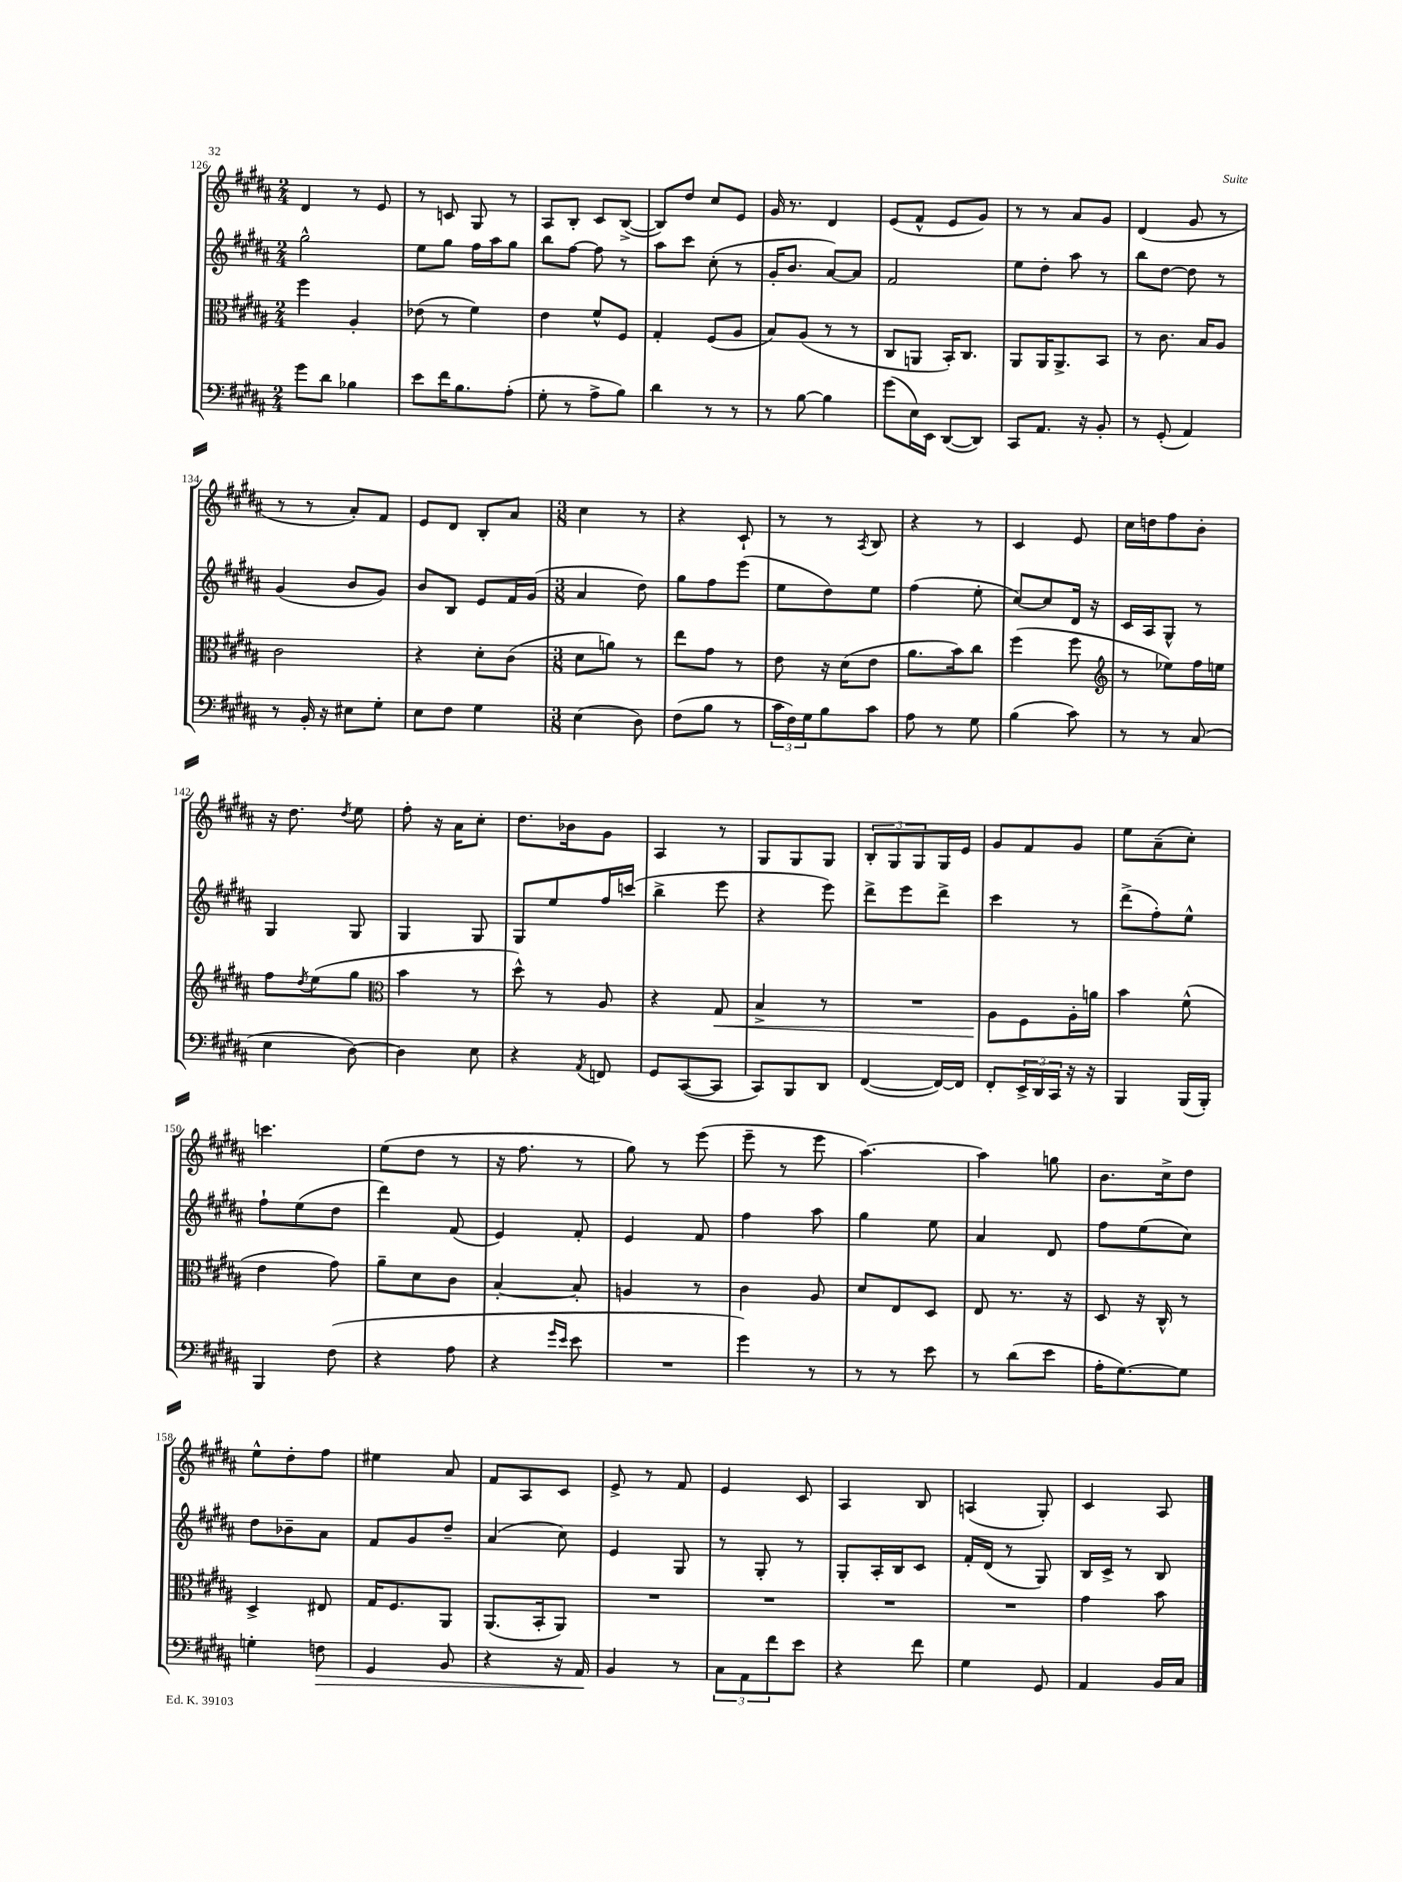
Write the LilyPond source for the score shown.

<<
\new StaffGroup <<
\new Staff = "s0" {
    \clef treble \key b \major \numericTimeSignature \time 2/4
    dis'4 r8 e'8 |
    r8 c'8 gis8 r8 |
    ais8 b8-. cis'8 b8~->( |
    b8) dis''8 cis''8 e'8 |
    gis'16 r8. dis'4 |
    e'8( fis'8-^ e'8 gis'8) |
    r8 r8 ais'8 gis'8 |
    dis'4( gis'8 r8 |
    r8 r8 ais'8-.) fis'8 |
    e'8 dis'8 b8-. ais'8 |
    \numericTimeSignature \time 3/8 cis''4 r8 |
    r4 cis'8-! |
    r8 r8 \acciaccatura { ais8 } b8 |
    r4 r8 |
    cis'4 e'8 |
    cis''16 d''16 fis''8 b'8-. |
    r16 dis''8. \acciaccatura { dis''8 } e''8 |
    fis''8-. r16 ais'16 cis''8-. |
    dis''8. bes'16 gis'8 |
    ais4 r8 |
    gis8 gis8 gis8 |
    \tuplet 3/2 { b8-. gis8 gis8 } gis16 e'16 |
    gis'8 fis'8 gis'8 |
    e''8 ais'8--( cis''8-.) |
    c'''4. |
    e''8( dis''8 r8 |
    r16 fis''8. r8 |
    gis''8) r8 e'''8( |
    e'''8-- r8 e'''8 |
    ais''4.~) |
    ais''4 g''8 |
    b'8. cis''16-> dis''8 |
    e''8-^ dis''8-. fis''8 |
    eis''4 ais'8 |
    fis'8 ais8 cis'8 |
    e'8-> r8 fis'8 |
    e'4 cis'8 |
    ais4 b8 |
    a4( gis8-.) |
    cis'4 ais8 \bar "|." |
}
\new Staff = "s1" {
    \clef treble \key b \major \numericTimeSignature \time 2/4
    gis''2-^ |
    e''8 gis''8 fis''16 ais''16 gis''8 |
    b''8 fis''8~ fis''8 r8 |
    ais''8 cis'''8 cis''8-.( r8 |
    gis'16-. b'8. ais'8~) ais'8 |
    fis'2 |
    e''8 dis''8-. ais''8 r8 |
    b''8 dis''8~ dis''8 r8 |
    gis'4( b'8 gis'8) |
    b'8 b8 e'8 fis'16 gis'16( |
    \numericTimeSignature \time 3/8 ais'4 dis''8) |
    gis''8 fis''8 e'''8( |
    e''8 dis''8) e''8 |
    fis''4( e''8-. |
    cis''8~) cis''8 dis'16 r16 |
    cis'16 ais16 gis8-^ r8 |
    gis4 gis8 |
    gis4 gis8 |
    gis8 e''8 fis''16 c'''16( |
    b''4-> e'''8 |
    r4 e'''8) |
    dis'''8-> e'''8 dis'''8-> |
    cis'''4 r8 |
    dis'''8->( fis''8-.) e''8-^ |
    fis''8-! e''8( dis''8 |
    dis'''4) fis'8( |
    e'4) fis'8-. |
    e'4 fis'8 |
    fis''4 ais''8 |
    gis''4 e''8 |
    ais'4 dis'8 |
    fis''8 e''8( cis''8) |
    dis''8 bes'8-- ais'8 |
    fis'8 gis'8 dis''8-- |
    ais'4( cis''8) |
    e'4 gis8 |
    r8 gis8-. r8 |
    gis8-. ais16-. b16 cis'8 |
    fis'16-. dis'16( r8 gis8) |
    b16 cis'16-> r8 b8 \bar "|." |
}
\new Staff = "s2" {
    \clef alto \key b \major \numericTimeSignature \time 2/4
    fis''4 ais4-. |
    ees'8( r8 fis'4) |
    e'4 fis'8-^ fis8 |
    gis4-. fis8( ais8 |
    b8) ais8( r8 r8 |
    cis8 a,8 b,16-.) cis8. |
    ais,8 ais,16 ais,8.-> b,8 |
    r8 cis'8. b16 ais8 |
    cis'2 |
    r4 dis'8-. cis'8( |
    \numericTimeSignature \time 3/8 dis'8 a'8) r8 |
    e''8 gis'8 r8 |
    e'8 r16 dis'16( e'8 |
    ais'8. b'16) cis''8 |
    fis''4( fis''8 |
    \clef treble r8 ees''8) fis''16 e''16 |
    fis''8 \acciaccatura { dis''8 } e''8( gis''8 |
    \clef alto b'4 r8 |
    dis''8-^) r8 ais8 |
    r4 gis8\< |
    b4-> r8 |
    R4. |
    ais8\! fis8 ais16-. a'16 |
    b'4 fis'8-^( |
    e'4 gis'8) |
    ais'8-- dis'8 cis'8 |
    b4~-. b8-. |
    a4 r8 |
    cis'4 ais8 |
    dis'8 e8 dis8 |
    e8 r8. r16 |
    dis8 r16 cis16-^ r8 |
    dis4-> eis8 |
    gis16 fis8. ais,8 |
    ais,8.( b,16-. ais,8) |
    R4. |
    R4. |
    R4. |
    R4. |
    gis'4 b'8 \bar "|." |
}
\new Staff = "s3" {
    \clef bass \key b \major \numericTimeSignature \time 2/4
    gis'8 dis'8 bes4 |
    e'8 fis'16 b8. ais8-.( |
    gis8-. r8 ais8-> b8) |
    dis'4 r8 r8 |
    r8 b8~ b4 |
    gis'8( e16) e,16 dis,8~( dis,8) |
    cis,8 ais,8. r16 b,8-. |
    r8 gis,8-.( ais,4) |
    r8 b,16-. r16 eis8 gis8-. |
    e8 fis8 gis4 |
    \numericTimeSignature \time 3/8 e4( dis8) |
    fis8( b8 r8 |
    \tuplet 3/2 { cis'16 fis16) gis16 } b8 cis'8 |
    ais8 r8 gis8 |
    b4( cis'8) |
    r8 r8 cis8( |
    e4 dis8~) |
    dis4 e8 |
    r4 \acciaccatura { ais,8 } f,8 |
    gis,8 cis,8~( cis,8 |
    cis,8) b,,8 dis,8 |
    fis,4~( fis,16~) fis,16 |
    fis,8-. \tuplet 3/2 { e,16-> dis,16 cis,16 } r16 r16 |
    b,,4 b,,16( b,,16-.) |
    b,,4 fis8( |
    r4 ais8 |
    r4 \grace { gis'16 e'16 } e'8 |
    R4. |
    gis'4) r8 |
    r8 r8 e'8 |
    r8 dis'8( e'8 |
    ais16-. gis8.~) gis8 |
    g4-. f8\> |
    gis,4 b,8 |
    r4 r16 ais,16\! |
    b,4 r8 |
    \tuplet 3/2 { cis8 ais,8 fis'8 } e'8 |
    r4 fis'8 |
    gis4 gis,8 |
    ais,4 b,16 cis16 \bar "|." |
}
>>
>>
\layout { \context { \Score currentBarNumber = #126 } }
